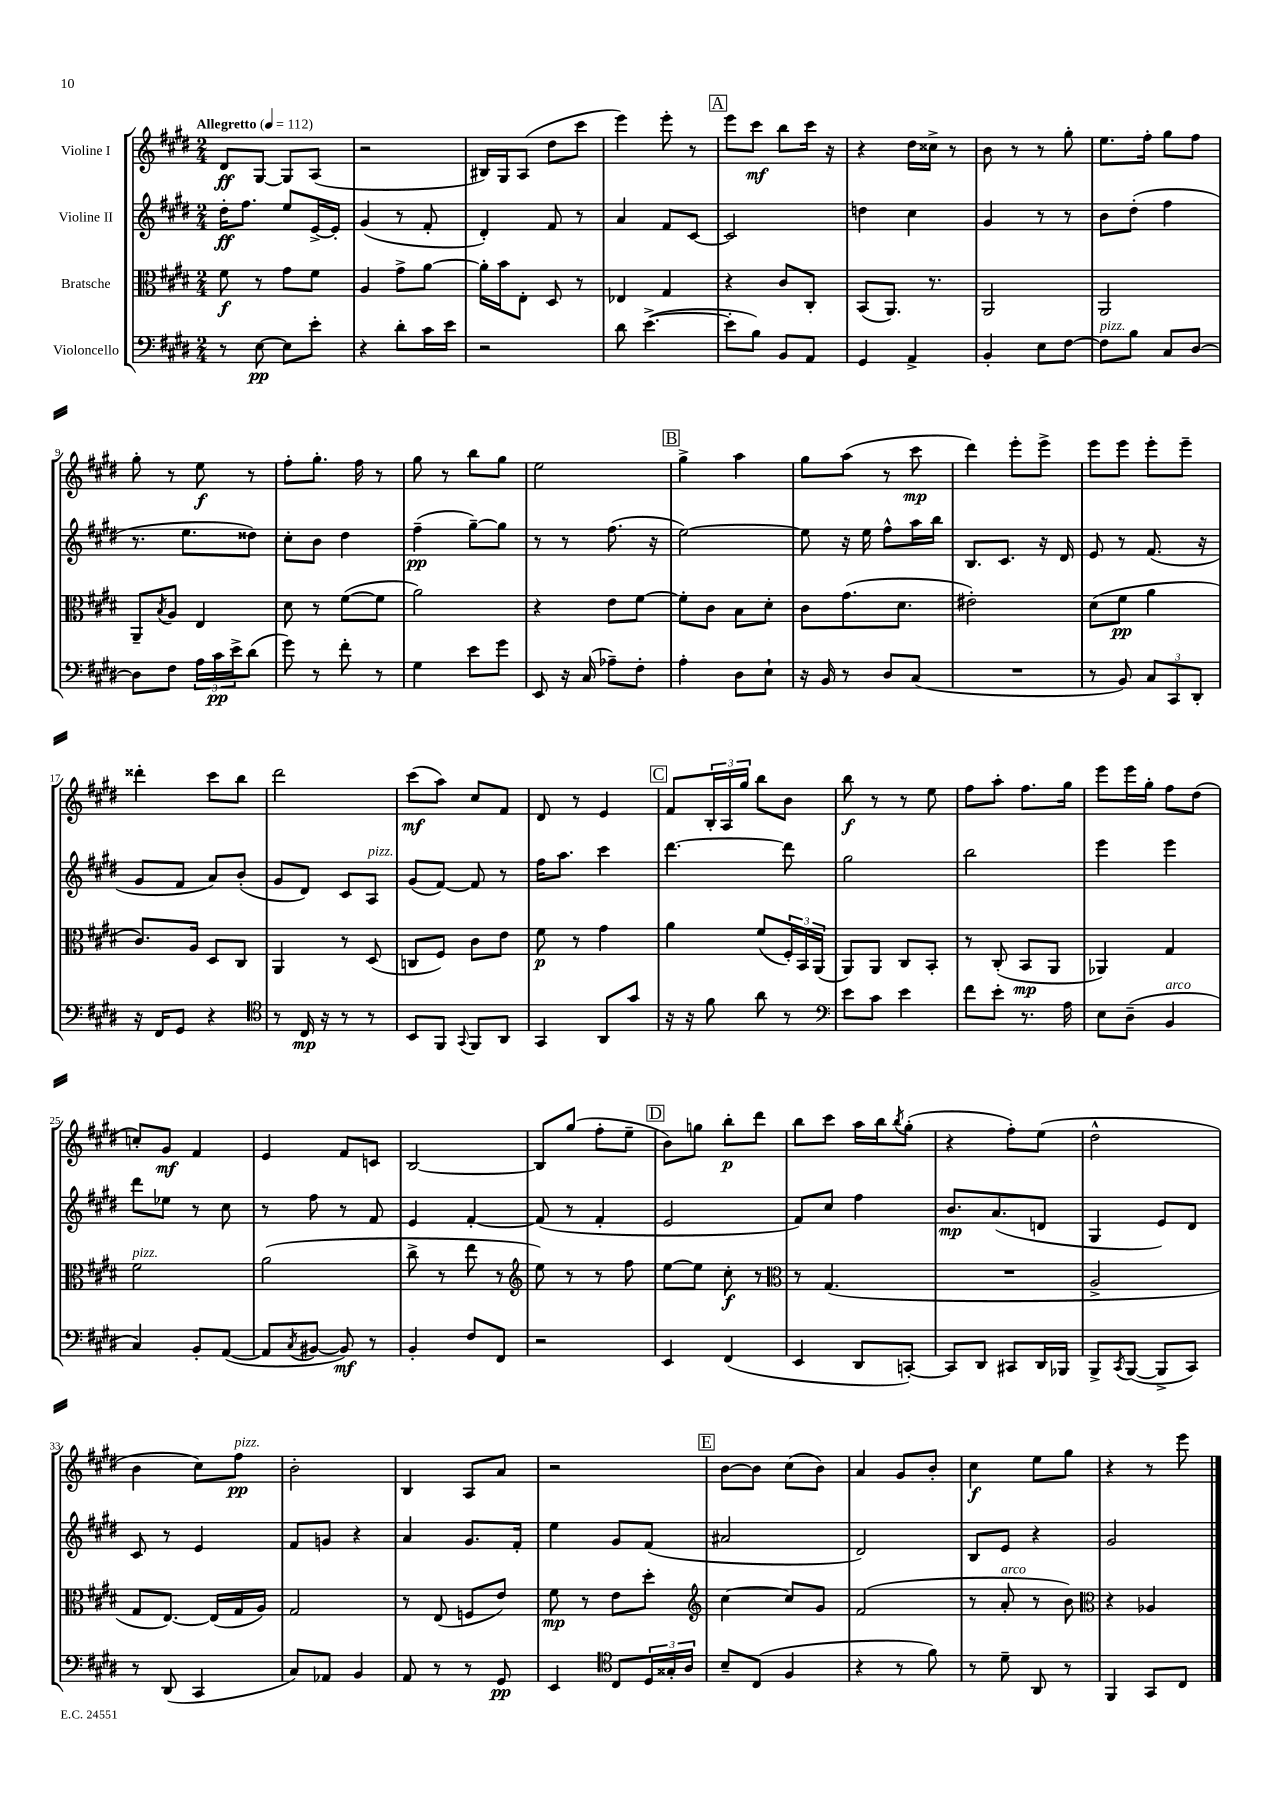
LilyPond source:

<<
\new StaffGroup <<
\new Staff = "s0" \with { instrumentName = "Violine I" } {
    \clef treble \key e \major \numericTimeSignature \time 2/4 \tempo "Allegretto" 4 = 112
    dis'8\ff gis8~ gis8 a8( |
    r2 |
    bis16) gis16 a8( dis''8 cis'''8 |
    e'''4) e'''8-. r8 |
    \mark \markup { \box "A" } e'''8 cis'''8\mf b''8 cis'''16 r16 |
    r4 dis''16 cisis''16-> r8 |
    b'8 r8 r8 gis''8-. |
    e''8. fis''16-. gis''8 fis''8 |
    gis''8-. r8 e''8\f r8 |
    fis''8-. gis''8.-. fis''16 r8 |
    gis''8 r8 b''8 gis''8 |
    e''2 |
    \mark \markup { \box "B" } gis''4-> a''4 |
    gis''8 a''8( r8 cis'''8\mp |
    dis'''4) e'''8-. e'''8-> |
    e'''8 e'''8 e'''8-. e'''8-- |
    disis'''4-. cis'''8 b''8 |
    dis'''2 |
    cis'''8\mf( a''8) cis''8 fis'8 |
    dis'8 r8 e'4 |
    \mark \markup { \box "C" } fis'8 \tuplet 3/2 { b16-. a16 gis''16 } b''8 b'8 |
    b''8\f r8 r8 e''8 |
    fis''8 a''8-. fis''8. gis''16 |
    e'''8 e'''16 gis''16-. fis''8 dis''8( |
    c''8-.) gis'8\mf fis'4 |
    e'4 fis'8 c'8 |
    b2~ |
    b8 gis''8( fis''8-. e''8-- |
    \mark \markup { \box "D" } b'8) g''8 b''8-.\p dis'''8 |
    b''8 cis'''8 a''16 b''16 \acciaccatura { b''8 } gis''8-.( |
    r4 fis''8-.) e''8( |
    dis''2-^ |
    b'4 cis''8) fis''8\pp^\markup { \italic "pizz." } |
    b'2-. |
    b4 a8 a'8 |
    r2 |
    \mark \markup { \box "E" } b'8~ b'8 cis''8( b'8) |
    a'4 gis'8 b'8-. |
    cis''4\f e''8 gis''8 |
    r4 r8 e'''8 \bar "|." |
}
\new Staff = "s1" \with { instrumentName = "Violine II" } {
    \clef treble \key e \major \numericTimeSignature \time 2/4
    dis''16-.\ff fis''8. e''8 e'16~-> e'16-. |
    gis'4( r8 fis'8-. |
    dis'4-.) fis'8 r8 |
    a'4 fis'8 cis'8~ |
    \mark \markup { \box "A" } cis'2 |
    d''4 cis''4 |
    gis'4 r8 r8 |
    b'8 dis''8-.( fis''4 |
    r8. e''8. disis''8) |
    cis''8-. b'8 dis''4 |
    fis''4--\pp( gis''8~--) gis''8 |
    r8 r8 fis''8.( r16 |
    \mark \markup { \box "B" } e''2~) |
    e''8 r16 e''16 fis''8-^ a''16 b''16 |
    b8. cis'8. r16 dis'16 |
    e'8 r8 fis'8.( r16 |
    gis'8 fis'8 a'8) b'8-.( |
    gis'8 dis'8) cis'8 a8^\markup { \italic "pizz." } |
    gis'8( fis'8~) fis'8 r8 |
    fis''16 a''8. cis'''4 |
    \mark \markup { \box "C" } dis'''4.~ dis'''8 |
    gis''2 |
    b''2 |
    e'''4 e'''4 |
    dis'''8 ees''8 r8 cis''8 |
    r8 fis''8 r8 fis'8 |
    e'4 fis'4~-. |
    fis'8( r8 fis'4-. |
    \mark \markup { \box "D" } e'2 |
    fis'8) cis''8 fis''4 |
    b'8.\mp a'8.( d'8 |
    gis4 e'8) dis'8 |
    cis'8 r8 e'4 |
    fis'8 g'8 r4 |
    a'4 gis'8. fis'16-. |
    e''4 gis'8 fis'8( |
    \mark \markup { \box "E" } ais'2 |
    dis'2) |
    b8 e'8 r4 |
    gis'2 \bar "|." |
}
\new Staff = "s2" \with { instrumentName = "Bratsche" } {
    \clef alto \key e \major \numericTimeSignature \time 2/4
    fis'8\f r8 gis'8 fis'8 |
    a4 gis'8-> a'8~ |
    a'16-. b'16 e8-. dis8 r8 |
    ees4 gis4 |
    \mark \markup { \box "A" } r4 cis'8 cis8-. |
    b,8( a,8.) r8. |
    a,2 |
    a,2 |
    a,8-- \acciaccatura { b8 } a8 e4 |
    dis'8 r8 fis'8~( fis'8 |
    a'2) |
    r4 e'8 fis'8~ |
    \mark \markup { \box "B" } fis'8-. cis'8 b8 dis'8-. |
    cis'8 gis'8.( dis'8. |
    eis'2-.) |
    dis'8( fis'8\pp a'4 |
    cis'8.) a16 dis8 cis8 |
    a,4 r8 dis8( |
    c8 fis8) cis'8 e'8 |
    fis'8\p r8 gis'4 |
    \mark \markup { \box "C" } a'4 fis'8( \tuplet 3/2 { fis16-.) b,16 a,16( } |
    a,8) a,8 cis8 b,8-. |
    r8 cis8-.( b,8\mp a,8 |
    aes,4) gis4 |
    fis'2^\markup { \italic "pizz." } |
    a'2( |
    cis''8-> r8 e''8 r8 |
    \clef treble e''8) r8 r8 fis''8 |
    \mark \markup { \box "D" } e''8~ e''8 cis''8-.\f r8 |
    \clef alto r8 gis4.( |
    R2 |
    a2-> |
    gis8 e8.~) e16( gis16 a16) |
    gis2 |
    r8 e8( f8 e'8) |
    fis'8\mp r8 e'8 dis''8-. |
    \mark \markup { \box "E" } \clef treble cis''4~ cis''8 gis'8 |
    fis'2( |
    r8 a'8-.^\markup { \italic "arco" } r8 b'8) |
    \clef alto r4 aes4 \bar "|." |
}
\new Staff = "s3" \with { instrumentName = "Violoncello" } {
    \clef bass \key e \major \numericTimeSignature \time 2/4
    r8 e8~\pp e8 e'8-. |
    r4 dis'8-. cis'16 e'16 |
    r2 |
    dis'8 e'4.~->( |
    \mark \markup { \box "A" } e'8-. b8) b,8 a,8 |
    gis,4 a,4-> |
    b,4-. e8 fis8~ |
    fis8^\markup { \italic "pizz." } b8 cis8 dis8~ |
    dis8 fis8 \tuplet 3/2 { a16 cis'16\pp e'16-> } dis'8( |
    gis'8) r8 fis'8-. r8 |
    gis4 e'8 gis'8 |
    e,8 r16 cis16( aes8--) fis8-. |
    \mark \markup { \box "B" } a4-. dis8 e8-! |
    r16 b,16 r8 dis8 cis8( |
    R2 |
    r8 b,8) \tuplet 3/2 { cis8 cis,8 dis,8-. } |
    r16 fis,16 gis,8 r4 |
    \clef tenor r8 cis16\mp r16 r8 r8 |
    b,8 fis,8 \appoggiatura { gis,8 } fis,8 a,8 |
    gis,4 a,8 gis'8 |
    \mark \markup { \box "C" } r16 r16 fis'8 a'8 r8 |
    \clef bass e'8 cis'8 e'4 |
    fis'8 e'8-. r8. a16 |
    e8 dis8--( b,4^\markup { \italic "arco" } |
    cis4) b,8-. a,8~( |
    a,8 \acciaccatura { cis8 } bis,8~ bis,8\mf) r8 |
    b,4-. fis8 fis,8 |
    r2 |
    \mark \markup { \box "D" } e,4 fis,4( |
    e,4 dis,8 c,8~-.) |
    c,8 dis,8 cis,8 dis,16 bes,,16 |
    b,,8-> \acciaccatura { cis,8 } b,,8~( b,,8-> cis,8) |
    r8 dis,8( cis,4 |
    cis8) aes,8 b,4 |
    a,8 r8 r8 gis,8\pp |
    e,4 \clef tenor cis8 \tuplet 3/2 { dis16 gisis16-. a16 } |
    \mark \markup { \box "E" } b8-- cis8( fis4 |
    r4 r8 fis'8) |
    r8 dis'8-- a,8 r8 |
    fis,4 gis,8 cis8 \bar "|." |
}
>>
>>
